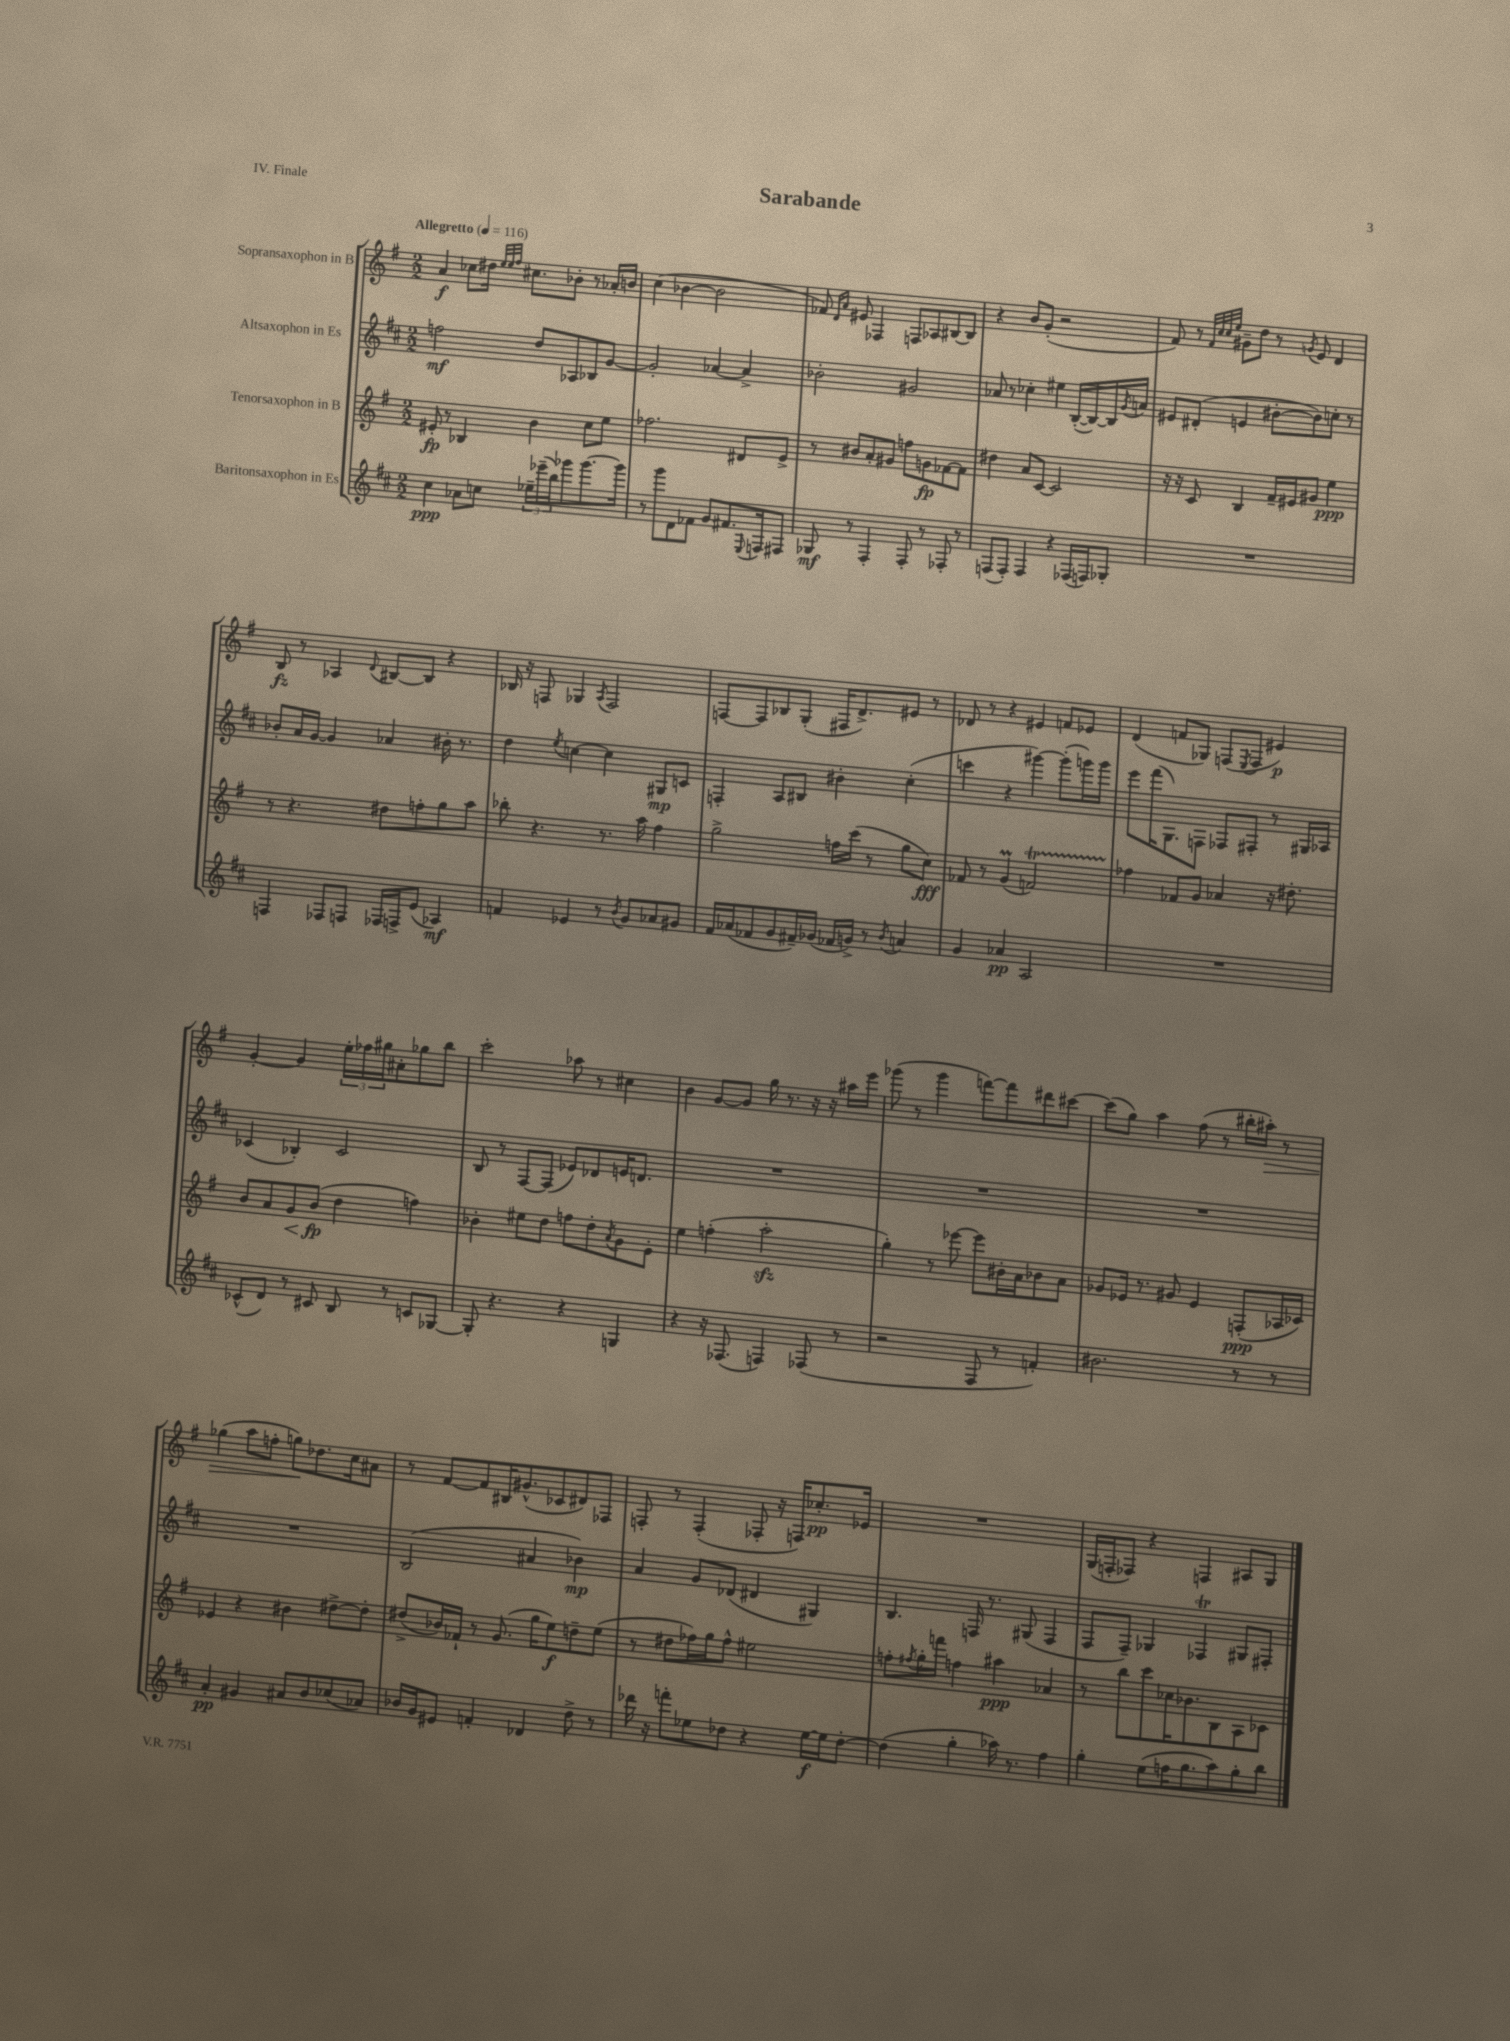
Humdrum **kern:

**kern	**kern	**kern	**kern
*staff4	*staff3	*staff2	*staff1
*clefG2	*clefG2	*clefG2	*clefG2
*k[f#c#]	*k[f#]	*k[f#c#]	*k[f#]
*M2/2	*M2/2	*M2/2	*M2/2
*MM116	*MM116	*MM116	*MM116
4cc#	8e#'	2ff	4a
.	8r	.	.
8a-	4B-	.	8cc-
8cc	.	.	16dd#
.	.	.	32qqee
.	.	.	32qqee
.	.	.	32qqff#
.	.	.	8.cc#
24ee-~	4b	8dd	.
(24eee-~	.	.	.
24bb)	.	.	.
8ggg-	.	8A-	8b-'
[8.ggg-	8cc	8B-	8r
.	8ee	[8g	16a-'
16ggg-]	.	.	16b
=	=	=	=
8r	2.ff-	2g']	(4cc
8ggg	.	.	.
8d	.	.	[4b-
8f-	.	.	.
8g	.	[4a-	2b-]
8.f#	.	.	.
.	8d#	4a-^]	.
8qqE	.	.	.
16F	.	.	.
8F#	8e^	.	.
=	=	=	=
8G-	8r	2b-'	8f-)
.	.	.	16qqd
.	.	.	16qqa
8r	8b#	.	8e#
4F#'	8a'	.	4F-
.	8g#	.	.
8F#'	8ff	2g#	8F
8r	8g	.	8A-
8F-'	[8f-	.	[8B#
8r	8f-]	.	8B#]
=	=	=	=
(8F	4dd#	8a-	4r
8F')	.	8r	.
4F	8a	4cc-'	8b
.	[8c	.	(8g'
4r	2c]	4ee#	2r
(16F-	.	([16B'	.
16F)	.	16B_)	.
8G-'	.	16B]	.
.	.	8qg	.
.	.	16a	.
=	=	=	=
1r	16r	8e#	8f#)
.	16r	.	.
.	8c	(8d#'	8r
.	.	.	32qqf#
.	.	.	32qqcc
.	.	.	32qqcc
.	.	.	32qqee
.	4B	4e	8g#~
.	.	.	8dd
.	16f#~	[8b#'	8r
.	16e#	.	.
.	.	.	8qg
.	8g#	8b#])	8e
.	4ee	8cc'	4d
.	.	8r	.
=	=	=	=
4F	8r	8b-'	8B
.	4.r	16a	8r
.	.	[16g	.
8F-	.	4g]	4A-
8F	.	.	.
.	.	.	8qqd
16F-	8dd#	4a-	[8B#
16F^	.	.	.
(8e	8ff'	.	8B#]
4A-)	8gg	16b#'	4r
.	.	8.r	.
.	8aa	.	.
=	=	=	=
4f	8bb-'	4dd	16B-
.	.	.	16r
.	4.r	.	8F
.	.	8qee	.
4e-	.	[4cc	4G-
.	.	.	8qA
8r	8.r	4cc]	2F
8qb	.	.	.
8g	.	.	.
.	16aa	.	.
8a-	4ff#	8G#	.
8g#	.	8c	.
=	=	=	=
16f#	2gg^	4F'	[8F
(16a-	.	.	.
8f-	.	.	8F]
8g	.	8A	8B-
16f#~)	.	8B#	(8G'
(16g-	.	.	.
16f-	16ff	4b#'	16F#
16g^)	(16ccc	.	8.d^)
8r	8r	.	.
8qb	.	.	.
4a	8gg	(4cc#'	8e#
.	8cc)	.	8r
=	=	=	=
4g	8f-	4ccc	8d-
.	8r	.	8r
4a-	(4g	4r	4r
2A	2f)	[4ggg#)	4e#
.	.	(8ggg#']	8f
.	.	16ggg)	8e-
.	.	16ggg	.
=	=	=	=
1r	4ff-	8eee	(4d
.	.	(16fff#	.
.	.	8.G)	.
.	8f-	.	8f
.	8g	8F	8G-)
.	4a-	8F-	(8F
.	.	.	8qE
.	.	8F#'	8F
.	16r	8r	4e#)
.	8.dd#'	.	.
.	.	16G#	.
.	.	16A-	.
=	=	=	=
(8c-^^	8b	(4c-	[4g'
8d)	8a	.	.
8r	8g	4B-')	4g]
8c#	(8b	.	.
8B	4dd	2c-	24ee'
.	.	.	24ff-
.	.	.	24gg#
8r	.	.	8a#'
8c	4ff)	.	8gg-
[8G-	.	.	8bb
=	=	=	=
8G-']	4b-'	8B	2ccc'
4.r	.	8r	.
.	8ee#	[8F#	.
.	8dd	(8F#]	.
4r	8ff	8e-)	8aa-
.	8dd'	8d-	8r
.	8qa	.	.
4G	8g	16e	4cc#
.	.	8.d	.
.	8e'	.	.
=	=	=	=
4r	4ee	1r	4b
16r	(4ff'	.	[8g
(8.F-	.	.	.
.	.	.	8g]
4F)	2aa'	.	16gg
.	.	.	8.r
(8F-	.	.	16r
.	.	.	16r
8r	.	.	16aa#
.	.	.	16eee
=	=	=	=
2r	4gg')	1r	(8ggg-
.	.	.	8r
.	8r	.	4ggg-
.	[8eee-	.	.
8F#	8eee-]	.	[8fff)
8r	16b#'	.	8fff]
.	16a	.	.
4f')	8b-	.	8ddd#
.	8a	.	[8ccc#
=	=	=	=
2.b#	8g-	1r	(8ccc#]
.	16e-	.	8gg)
.	8.r	.	.
.	.	.	4aa
.	8g#	.	.
.	4e-	.	(8ff#
.	.	.	8r
8r	(8F'	.	16bb#'
.	.	.	16aa#')
8r	16A-	.	8r
.	16c-)	.	.
=	=	=	=
4a'	4e-	1r	(4gg-
4g#	4r	.	8aa
.	.	.	8ff'
8a#	4b#	.	8gg)
8b	.	.	8.dd-
(8cc-	[8dd#^	.	.
.	.	.	16cc
8a-)	8dd#']	.	8a#
=	=	=	=
16b-	(8dd#^	(2B	8r
16g	.	.	.
8e#	16b-)	.	[8f#
.	16f-`	.	.
4f'	8r	.	8f#]
.	(8.g	.	16B#
.	.	.	(8.g#^^
4d-	.	4a#	.
.	16gg	.	.
.	8ee)	.	8c-
8dd^	8dd~	4b-)	8d#)
8r	(8ee	.	8F-
=	=	=	=
16ddd-	8r	4a	8F'
16r	.	.	.
8fff'	8dd#	.	8r
8ee-	16ff-)	8g	(4F'
.	16gg	.	.
8dd-	8ff-^^	(8d-	.
4r	2ee#	4d#	8F-'
.	.	.	16r
.	.	.	16F)
[16ee-	.	4G#)	8.cc-'
16ee-]	.	.	.
[8dd-'	.	.	.
.	.	.	16e-
=	=	=	=
(4dd-]	8ff'	4.B	1r
.	8qff#	.	.
.	16gg'	.	.
.	16fff	.	.
4gg'	4ff	.	.
.	.	16F	.
.	.	8.r	.
16aa-)	4aa#	.	.
8.r	.	.	.
.	.	(8G#	.
4ff#	4a-	4F	.
=	=	=	=
4gg'	8r	8F#	(16G
.	.	.	16F'
.	8bb	8F#~)	8F-)
(8ee	8ccc	4G-	4r
16ff	16cc-	.	.
8.gg	8.b-	.	.
.	.	4F-	4F
8aa)	8B	.	.
8gg'	8A	8G#	8A#
8bb	8c-	8F#'	8G
==	==	==	==
*-	*-	*-	*-
